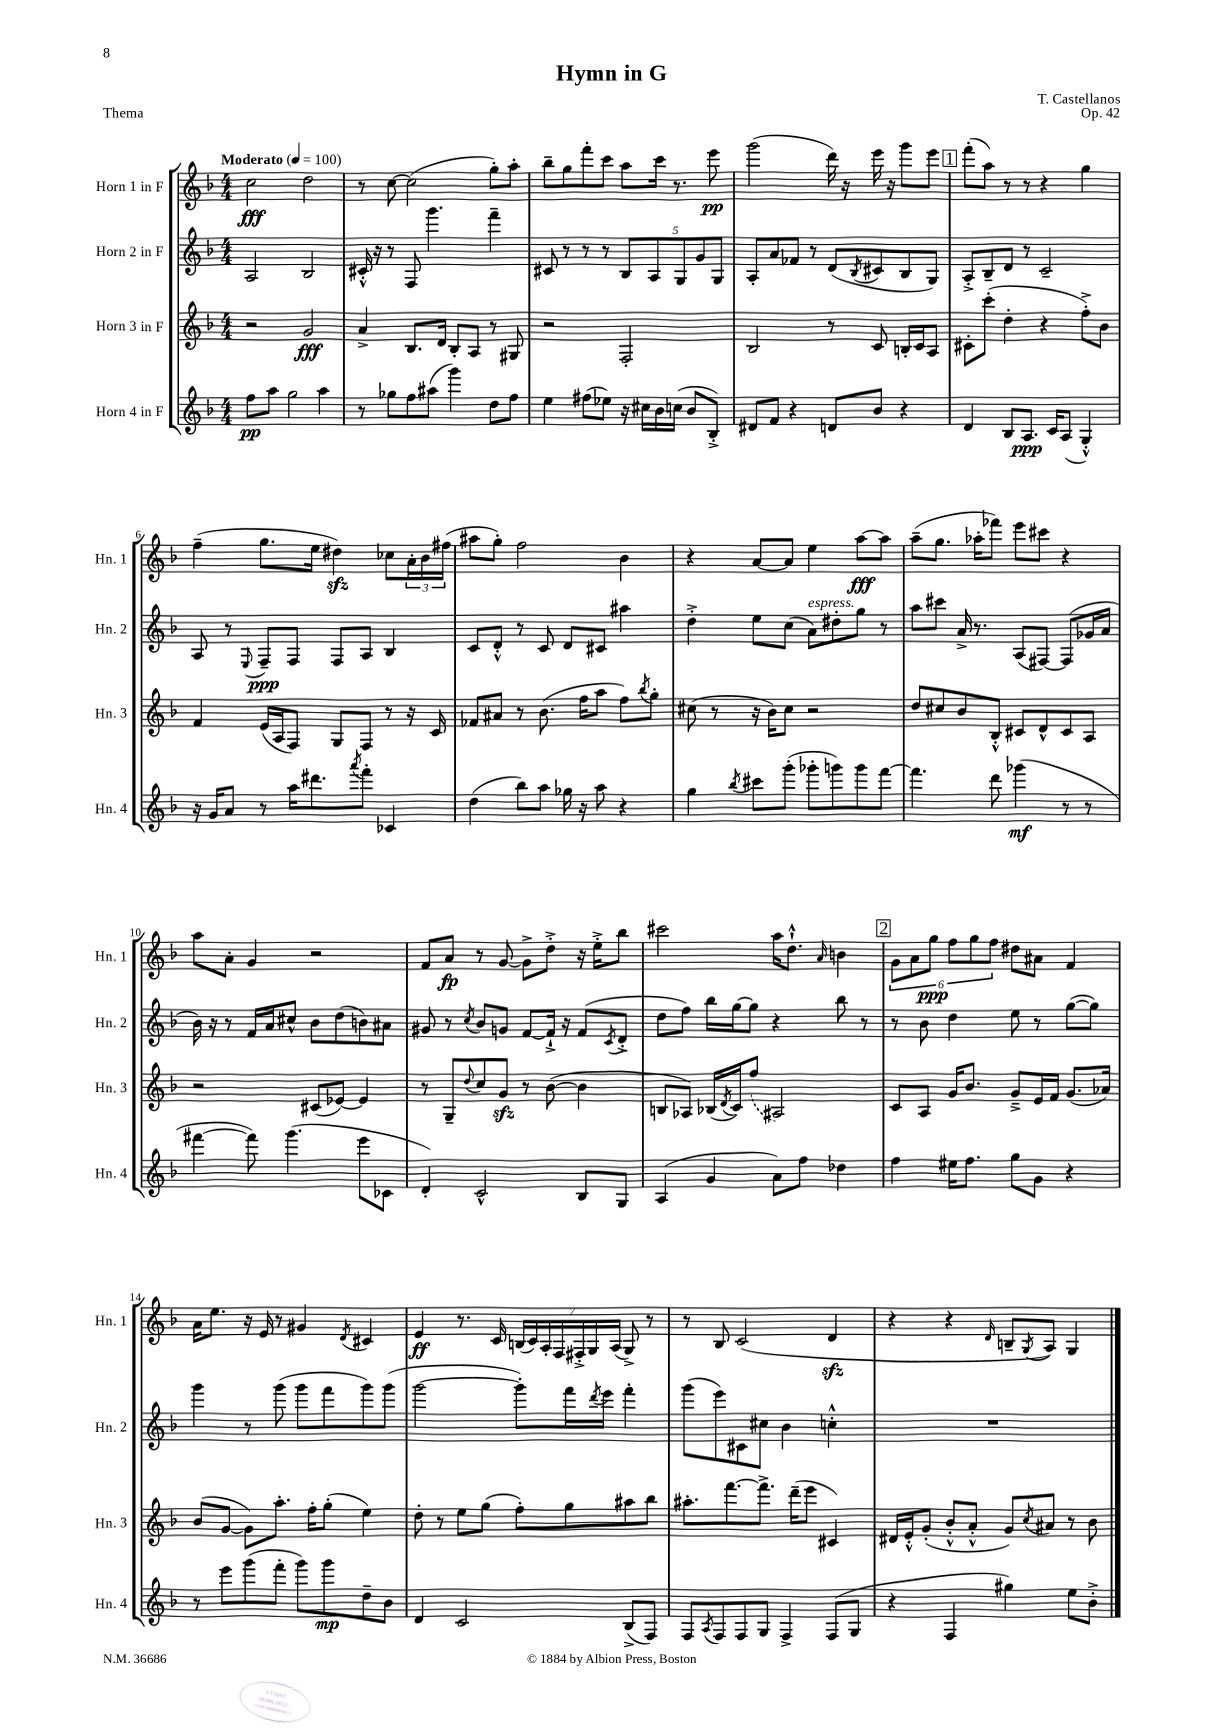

**kern	**dynam	**kern	**dynam	**kern	**dynam	**kern	**dynam
*part4	*part4	*part3	*part3	*part2	*part2	*part1	*part1
*staff4	*staff4	*staff3	*staff3	*staff2	*staff2	*staff1	*staff1
*I"Horn 4 in F	*	*I"Horn 3 in F	*	*I"Horn 2 in F	*	*I"Horn 1 in F	*
*I'Hn. 4	*	*I'Hn. 3	*	*I'Hn. 2	*	*I'Hn. 1	*
*clefG2	*	*clefG2	*	*clefG2	*	*clefG2	*
*k[b-]	*	*k[b-]	*	*k[b-]	*	*k[b-]	*
*M4/4	*	*M4/4	*	*M4/4	*	*M4/4	*
*MM100	*	*MM100	*	*MM100	*	*MM100	*
=1	=1	=1	=1	=1	=1	=1	=1
!	!	!	!	!	!	!LO:TX:a:B:t=Moderato	!
8ff\L	pp	2r	.	2A/	.	2cc\	fff
8aa\J	.	.	.	.	.	.	.
2gg\	.	.	.	.	.	.	.
.	.	2g/	fff	2B-/	.	2dd\	.
4aa\	.	.	.	.	.	.	.
=2	=2	=2	=2	=2	=2	=2	=2
8r	.	4a^/	.	16c#X'^^/	.	8r	.
.	.	.	.	16r	.	.	.
8gg-X\L	.	.	.	8r	.	[8cc\	.
8ff\	.	8.B-/L	.	8F/	.	(2cc\]	.
(8aa#X\J	.	.	.	4.ggg\	.	.	.
.	.	16d/Jk	.	.	.	.	.
4ggg\)	.	8B-'/L	.	.	.	.	.
.	.	8A/J	.	.	.	.	.
8dd\L	.	8r	.	4fff~\	.	8gg'\L)	.
8ff\J	.	8G#X/	.	.	.	8aa'\J	.
=3	=3	=3	=3	=3	=3	=3	=3
4ee\	.	2r	.	8c#X/	.	8bb-~\L	.
.	.	.	.	8r	.	8gg\	.
(8ff#X\L	.	.	.	8r	.	8fff'\	.
8ee-X\J)	.	.	.	8r	.	8ccc\J	.
16r	.	2F'/	.	10B-/L	.	8aa\L	.
16cc#X\LL	.	.	.	.	.	.	.
.	.	.	.	10A/	.	.	.
16b-\	.	.	.	.	.	16ccc\Jk	.
(16ccn\JJ	.	.	.	.	.	8.r	.
.	.	.	.	10G/	.	.	.
8b-/L	.	.	.	.	.	.	.
.	.	.	.	10g/	.	.	.
8B-'^/J)	.	.	.	.	.	8eee\	pp
.	.	.	.	10G/J	.	.	.
=4	=4	=4	=4	=4	=4	=4	=4
8d#X/L	.	2B-/	.	8A'/L	.	(2ggg\	.
8f/J	.	.	.	8a/	.	.	.
4r	.	.	.	8f-X/J	.	.	.
.	.	.	.	8r	.	.	.
8dn/L	.	8r	.	(8d/L	.	16ddd\)	.
.	.	.	.	.	.	16r	.
.	.	.	.	8qB-/	.	.	.
8b-/J	.	8c/	.	8c#X/	.	16eee\	.
.	.	.	.	.	.	16r	.
4r	.	16Bn'/LL	.	8B-/	.	8ggg\L	.
.	.	16c/J	.	.	.	.	.
.	.	8A/J	.	8G/J)	.	8eee\J	.
!!LO:REH:place=s1:t=1
=5	=5	=5	=5	=5	=5	=5	=5
4d/	.	8c#X'\L	.	8A'^/L	.	(8fff'\L	.
.	.	(8ccc'\J	.	8B-~/	.	8aa\J)	.
8B-/L	.	4dd'\	.	8d/J	.	8r	.
8.A/J	ppp	.	.	8r	.	8r	.
.	.	4r	.	2c~/	.	4r	.
16c/KL	.	.	.	.	.	.	.
(8A/J	.	.	.	.	.	.	.
4G'^^/)	.	8ff'^\L)	.	.	.	4gg\	.
.	.	8b-\J	.	.	.	.	.
!!LO:LB:g=z
=6	=6	=6	=6	=6	=6	=6	=6
16r	.	4f/	.	8A/	.	(4ff~\	.
16g/KL	.	.	.	.	.	.	.
8a/J	.	.	.	8r	.	.	.
.	.	.	.	8qqE/	.	.	.
8r	.	(16e/LL	.	8F~/L	ppp	8.gg\L	.
.	.	16A/J	.	.	.	.	.
16aa\KL	.	8F/J)	.	8F/J	.	.	.
8.ddd#X\	.	.	.	.	.	16ee\Jk	.
.	.	8G/L	.	8F/L	.	4dd#Xzz\)	.
8qaaa/	.	.	.	.	.	.	.
8fff'\J	.	8F/J	.	8A/J	.	.	.
4c-X/	.	8r	.	4B-/	.	8cc-X\L	.
.	.	16r	.	.	.	24a'\L	.
.	.	.	.	.	.	24b-\	.
.	.	16c/	.	.	.	.	.
.	.	.	.	.	.	(24ff#X\JJ	.
=7	=7	=7	=7	=7	=7	=7	=7
(4dd\	.	8f-X/L	.	8c/L	.	8aa#X\L	.
.	.	8a#X/J	.	8d'^^/J	.	8gg'\J)	.
8bb-\L)	.	8r	.	8r	.	2ff\	.
8aa\J	.	(8.b-\	.	8c/	.	.	.
16gg-X\	.	.	.	8d/L	.	.	.
16r	.	16ff\KL	.	.	.	.	.
8aa\	.	8aa\J	.	8c#X/J	.	.	.
4r	.	8ff\L)	.	4aa#X\	.	4b-\	.
.	.	8qbb-/	.	.	.	.	.
.	.	8gg'\J	.	.	.	.	.
=8	=8	=8	=8	=8	=8	=8	=8
4gg\	.	(8cc#X\	.	4dd'^\	.	4r	.
.	.	8r	.	.	.	.	.
8qbb-/	.	.	.	.	.	.	.
8ccc#X\L	.	16r	.	8ee\L	.	[8a/L	.
.	.	16b-\KL)	.	.	.	.	.
(8ggg'\J	.	8cc#\J	.	(8cc\J	.	8a/J]	.
!	!	!	!	!LO:TX:a:i:t=espress.	!	!	!
8ggg-X'\L	.	2r	.	8a\L)	.	4ee\	.
8gggn\)	.	.	.	8dd#X'\	.	.	.
8ggg\	.	.	.	8gg\J	.	[8aa\L	fff
[8fff\J	.	.	.	8r	.	8aa\J]	.
=9	=9	=9	=9	=9	=9	=9	=9
4.fff\]	.	8dd/L	.	8aa\L	.	(8aa~\L	.
.	.	8cc#X/	.	8ccc#X\J	.	8.gg\J	.
.	.	8b-/	.	16a^/	.	.	.
.	.	.	.	8.r	.	16aa-X'\KL	.
8ddd\	.	8B-'^^/J	.	.	.	8fff-X\J)	.
(4ggg-X\	mf	8c#X/L	.	(8A/L	.	8eee\L	.
.	.	8d^^/	.	[8F#X/J)	.	8ccc#X\J	.
8r	.	8c#/	.	(8F#/L]	.	4r	.
8r	.	8A/J	.	16g-X/L	.	.	.
.	.	.	.	16a/JJ	.	.	.
!!LO:LB:g=z
=10	=10	=10	=10	=10	=10	=10	=10
[4fff#X\	.	2r	.	16b-\)	.	8aa\L	.
.	.	.	.	16r	.	.	.
.	.	.	.	8r	.	8a'\J	.
8fff#\])	.	.	.	16f/LL	.	4g/	.
.	.	.	.	16a/J	.	.	.
(4.ggg\	.	.	.	8cc#X^^/J	.	.	.
.	.	(8c#X/L	.	8b-\L	.	2r	.
.	.	[8e-X/J)	.	(8dd\	.	.	.
8eee\L	.	4e-/]	.	8bn\)	.	.	.
8c-X\J	.	.	.	8a#X\J	.	.	.
=11	=11	=11	=11	=11	=11	=11	=11
4d'/)	.	8r	.	8g#X/	.	8f/L	.
.	.	8G~/L	.	8r	.	8a/J	fp
.	.	8qqdd/	.	8qcc/	.	.	.
2c^^/	.	8cc/	.	8b-/L	.	8r	.
.	.	8gzz/J	.	8gn/J	.	[8g/	.
.	.	8r	.	[8f/L	.	8g^\L]	.
.	.	([8b-\	.	16f`^/Jk]	.	8dd'^\J	.
.	.	.	.	16r	.	.	.
8B-/L	.	4b-\]	.	(8f/L	.	16r	.
.	.	.	.	.	.	16ee'^\KL	.
.	.	.	.	8qc/	.	.	.
8G/J	.	.	.	8d'^/J	.	8bb-\J	.
=12	=12	=12	=12	=12	=12	=12	=12
(4A/	.	8Bn/L	.	8dd\L	.	2ccc#X\	.
.	.	8A-X/J)	.	8ff\J)	.	.	.
4g/	.	(16B-X/LL	.	16bb-\LL	.	.	.
.	.	8qd/	.	.	.	.	.
.	.	16c/J)	.	[16gg\J	.	.	.
.	.	(8ff/J	.	8gg\J]	.	.	.
8a\L)	.	2A#X/)	.	4r	.	16aa\KL	.
.	.	.	.	.	.	8.dd`^^\J	.
8ff\J	.	.	.	.	.	.	.
.	.	.	.	.	.	16qqa/	.
4dd-X\	.	.	.	8bb-\	.	4bn\	.
.	.	.	.	8r	.	.	.
!!LO:REH:place=s1:t=2
=13	=13	=13	=13	=13	=13	=13	=13
4ff\	.	8c/L	.	8r	.	12g\L	.
.	.	.	.	.	.	12a\	.
.	.	8A/J	.	8b-\	.	.	.
.	.	.	.	.	.	12gg\J	ppp
16ee#X\KL	.	16g/KL	.	4dd\	.	12ff\L	.
8.ff\J	.	8.b-/J	.	.	.	.	.
.	.	.	.	.	.	12gg\	.
.	.	.	.	.	.	12ff\J	.
8gg\L	.	8g~^/L	.	8ee\	.	8dd#X\L	.
8g\J	.	16e/L	.	8r	.	8a#X\J	.
.	.	16f/JJ	.	.	.	.	.
4r	.	(8.g/L	.	([8gg\L	.	4f/	.
.	.	.	.	8gg\J])	.	.	.
.	.	16a-X/Jk)	.	.	.	.	.
!!LO:LB:g=z
=14	=14	=14	=14	=14	=14	=14	=14
8r	.	(8b-/L	.	4ggg\	.	16a\KL	.
.	.	.	.	.	.	8.ee\J	.
8eee\L	.	[8g/J	.	.	.	.	.
(8ggg\	.	8g\L])	.	8r	.	16r	.
.	.	.	.	.	.	16e/	.
8fff'\J	.	8.aa'\J	.	(8ggg\	.	8r	.
8ggg\L)	.	.	.	8ggg\L	.	4g#X/	.
.	.	16ff'\KL	.	.	.	.	.
8ggg\	mp	(8gg'\J	.	8fff\	.	.	.
.	.	.	.	.	.	8qd/	.
8dd~\	.	4ee\)	.	8ggg\)	.	4c#X/	.
8b-\J	.	.	.	(8ggg\J	.	.	.
=15	=15	=15	=15	=15	=15	=15	=15
4d/	.	8dd'\	.	[2ggg\	.	4e/	ff
.	.	8r	.	.	.	.	.
2c/	.	8ee\L	.	.	.	8.r	.
.	.	(8gg\J	.	.	.	.	.
.	.	.	.	.	.	16c/	.
.	.	8ff'\L)	.	8ggg'\L])	.	(28Bn/LL	.
.	.	.	.	.	.	28c/)	.
.	.	.	.	.	.	28A'/	.
.	.	.	.	.	.	28F/	.
.	.	8gg\	.	16fff\L	.	.	.
.	.	.	.	.	.	28F#X'^/	.
.	.	.	.	.	.	28G/	.
.	.	.	.	8qddd/	.	.	.
.	.	.	.	16eee\JJ	.	.	.
.	.	.	.	.	.	(28A/JJ	.
(8B-^/L	.	8aa#X\	.	4fff'\	.	8G^/)	.
8F/J)	.	8bb-\J	.	.	.	8r	.
=16	=16	=16	=16	=16	=16	=16	=16
8F/L	.	8.aa#X'\L	.	(8ggg\L	.	8r	.
8qA/	.	.	.	.	.	.	.
8F/	.	.	.	8eee\)	.	8B-/	.
.	.	[8.fff\	.	.	.	.	.
8F/	.	.	.	8c#X\	.	(2c/	.
8G/J	.	8.fff^\J]	.	8cc#X\J	.	.	.
4F^/	.	.	.	4b-\	.	.	.
.	.	(16ddd~\KL	.	.	.	.	.
.	.	8eee\J	.	.	.	.	.
(8F/L	.	4c#X/)	.	4ccn'^^\	.	4dzz/	.
8G/J	.	.	.	.	.	.	.
=17	=17	=17	=17	=17	=17	=17	=17
4r	.	16d#X/LL	.	1r	.	4r	.
.	.	16e'^^/J	.	.	.	.	.
.	.	(8g'/J	.	.	.	.	.
4F/	.	8b-'^^/L	.	.	.	4r	.
.	.	8a'^^/J	.	.	.	.	.
.	.	.	.	.	.	16qqd/	.
4gg#X\)	.	8g/L)	.	.	.	8Bn~/L	.
.	.	8qcc/	.	.	.	8qG/	.
.	.	8a#X/J	.	.	.	8A/J)	.
8ee\L	.	8r	.	.	.	4G/	.
8b-'^\J	.	8b-\	.	.	.	.	.
==	==	==	==	==	==	==	==
*-	*-	*-	*-	*-	*-	*-	*-
